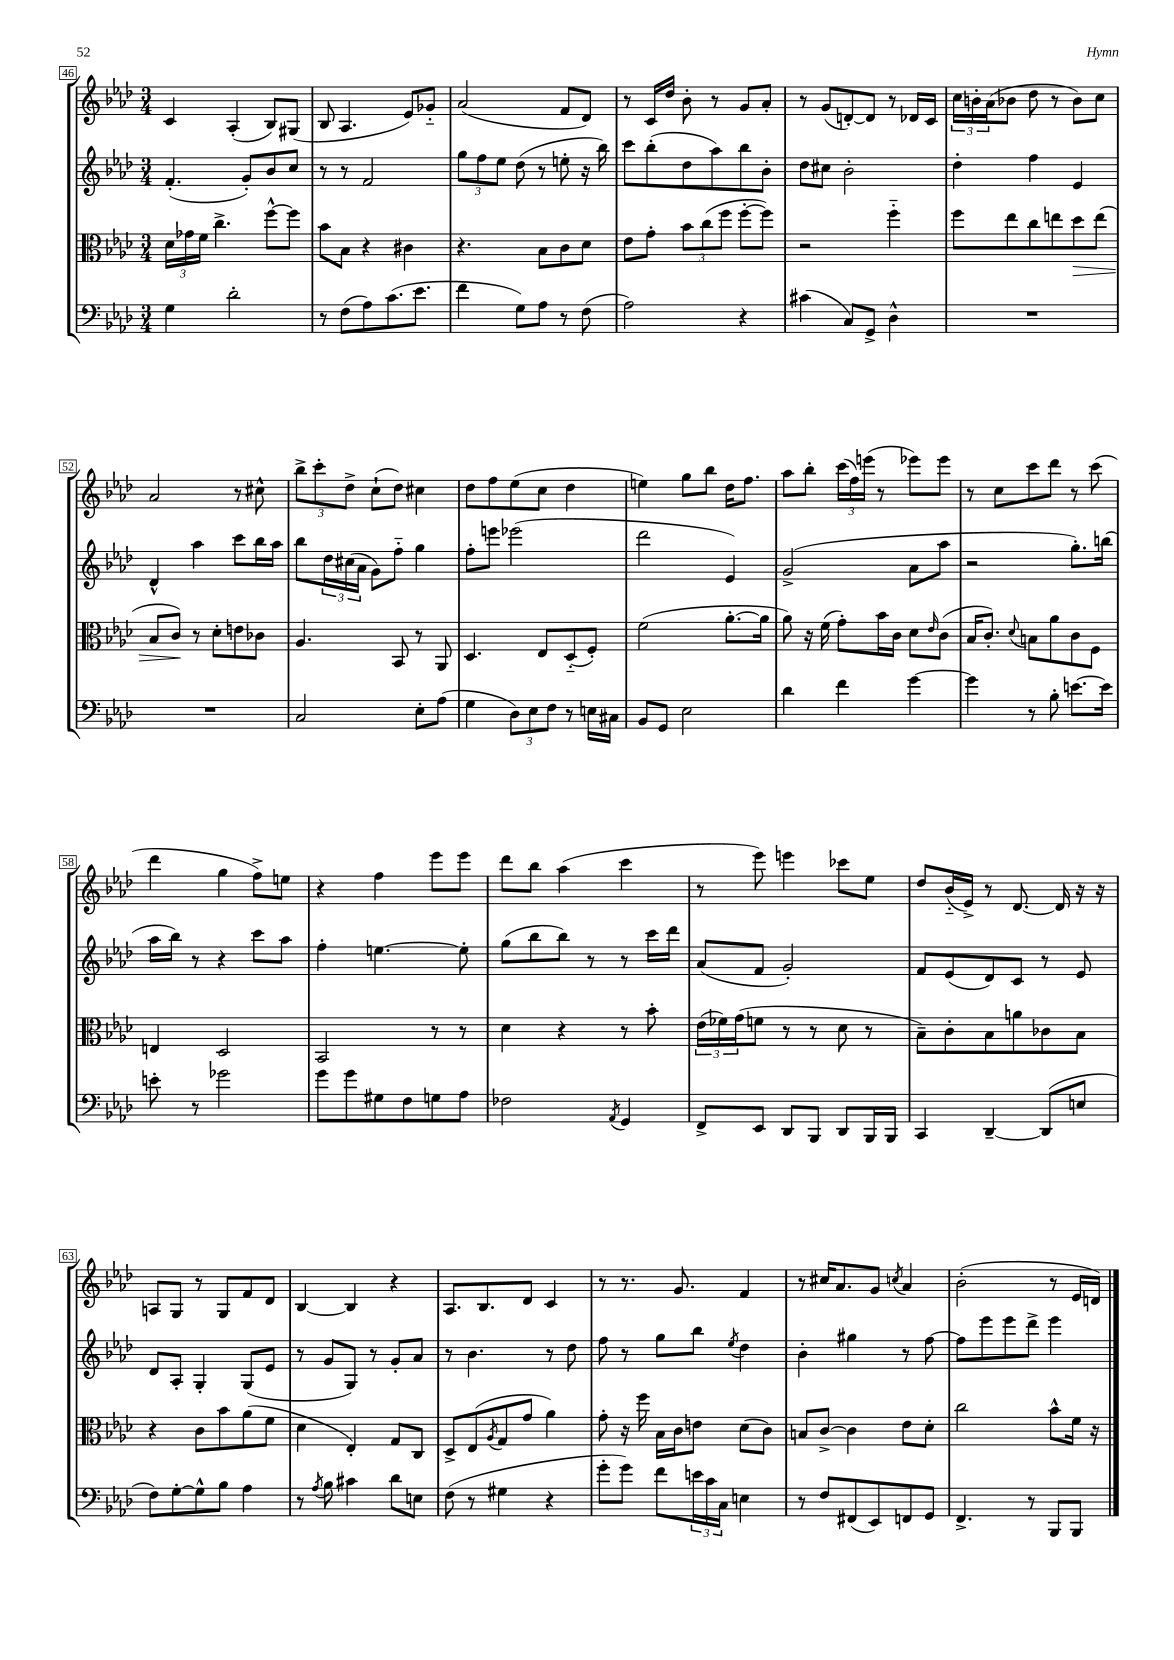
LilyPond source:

<<
\new StaffGroup <<
\new Staff = "s0" {
    \clef treble \key aes \major \numericTimeSignature \time 3/4
    c'4 aes4-.( bes8) gis8( |
    bes8 aes4. ees'8) ges'8-_ |
    aes'2( f'8 des'8) |
    r8 c'16 des''16 bes'8-. r8 g'8 aes'8-. |
    r8 g'8( d'8~-.) d'8 r8 des'16 c'16 |
    \tuplet 3/2 { c''16 b'16-. aes'16( } bes'8 des''8 r8 bes'8) c''8 |
    aes'2 r8 cis''8-^ |
    \tuplet 3/2 { bes''8-> c'''8-. des''8-> } c''8-!( des''8) cis''4 |
    des''8 f''8 ees''8( c''8 des''4 |
    e''4) g''8 bes''8 des''16 f''8. |
    aes''8 bes''8-. \tuplet 3/2 { c'''16( f''16) e'''16( } r8 ees'''8) ees'''8 |
    r8 c''8 c'''8 des'''8 r8 c'''8( |
    des'''4 g''4 f''8->) e''8 |
    r4 f''4 ees'''8 ees'''8 |
    des'''8 bes''8 aes''4( c'''4 |
    r8 ees'''8) e'''4 ces'''8 ees''8 |
    des''8 bes'16-_( ees'16->) r8 des'8.~ des'16 r16 r16 |
    a8 g8 r8 g8 f'8 des'8 |
    bes4~ bes4 r4 |
    aes8. bes8. des'8 c'4 |
    r8 r8. g'8. f'4 |
    r8 cis''16 aes'8. g'8 \acciaccatura { c''8 } aes'4 |
    bes'2-.( r8 ees'16 d'16) \bar "|." |
}
\new Staff = "s1" {
    \clef treble \key aes \major \numericTimeSignature \time 3/4
    f'4.-.( g'8-.) bes'8 c''8 |
    r8 r8 f'2 |
    \tuplet 3/2 { g''8 f''8 ees''8 } des''8( r8 e''8-. r16 bes''16) |
    c'''8 bes''8-.( des''8 aes''8) bes''8 bes'8-. |
    des''8 cis''8 bes'2-. |
    des''4-. f''4 ees'4 |
    des'4-^ aes''4 c'''8 bes''16 aes''16 |
    bes''8 \tuplet 3/2 { des''16 cis''16( aes'16 } g'8) f''8-_ g''4 |
    f''8-. e'''8 ees'''2( |
    des'''2 ees'4) |
    g'2->( aes'8 aes''8 |
    r2 g''8.-.) b''16( |
    aes''16 bes''16) r8 r4 c'''8 aes''8 |
    f''4-. e''4.~ e''8-. |
    g''8( bes''8 bes''8) r8 r8 c'''16 des'''16 |
    aes'8( f'8 g'2-.) |
    f'8 ees'8( des'8) c'8 r8 ees'8 |
    des'8 aes8-. g4-. g8( ees'8 |
    r8 g'8 g8) r8 g'8-. aes'8 |
    r8 bes'4. r8 des''8 |
    f''8 r8 g''8 bes''8 \acciaccatura { ees''8 } des''4 |
    bes'4-. gis''4 r8 f''8~ |
    f''8 ees'''8 ees'''8 des'''8-> ees'''4 \bar "|." |
}
\new Staff = "s2" {
    \clef alto \key aes \major \numericTimeSignature \time 3/4
    \tuplet 3/2 { des'16 ges'16 f'16 } c''4.-> f''8~-^ f''8 |
    bes'8 bes8 r4 cis'4 |
    r4. bes8 c'8 des'8 |
    ees'8 g'8-. \tuplet 3/2 { bes'8 c''8( f''8 } f''8~-. f''8) |
    r2 f''4-_ |
    f''8 ees''8 c''8 e''8 des''8\> e''8( |
    bes8 c'8\!) r8 des'8-. e'8 ces'8 |
    aes4. bes,8 r8 aes,8 |
    des4. ees8 des8-_( f8-.) |
    f'2( aes'8.~-. aes'16 |
    aes'8) r16 f'16( g'8-.) bes'16 c'16 des'8 \grace { ees'16 } c'8( |
    bes16 c'8.-.) \appoggiatura { des'8 } b8 aes'8 c'8 f8 |
    e4 des2 |
    bes,2 r8 r8 |
    des'4 r4 r8 bes'8-. |
    \tuplet 3/2 { ees'16( fes'16) g'16( } f'8 r8 r8 des'8 r8 |
    bes8--) c'8-. bes8 a'8 ces'8 bes8 |
    r4 c'8 bes'8 aes'8( f'8 |
    des'4 ees4-.) g8 c8 |
    des8-> ees8( \acciaccatura { aes8 } g8 g'8 aes'4) |
    g'8-. r16 f''16 bes16 c'16 e'8 des'8( c'8) |
    b8 c'8~-> c'4 ees'8 des'8-. |
    c''2 bes'8-^ f'16 r16 \bar "|." |
}
\new Staff = "s3" {
    \clef bass \key aes \major \numericTimeSignature \time 3/4
    g4 des'2-. |
    r8 f8( aes8) c'8.( ees'8. |
    f'4 g8) aes8 r8 f8( |
    aes2) r4 |
    cis'4( c8) g,8-> des4-^ |
    R2. |
    R2. |
    c2 ees8-. aes8( |
    g4 \tuplet 3/2 { des8) ees8 f8 } r8 e16 cis16 |
    bes,8 g,8 ees2 |
    des'4 f'4 g'4~ |
    g'4 r8 bes8-. e'8.~ e'16 |
    e'8-. r8 ges'2 |
    g'8 g'8 gis8 f8 g8 aes8 |
    fes2 \acciaccatura { aes,8 } g,4 |
    f,8-> ees,8 des,8 bes,,8 des,8 bes,,16 bes,,16 |
    c,4 des,4~-- des,8( e8 |
    f8) g8~-. g8-^ bes8 aes4 |
    r8 \acciaccatura { aes8 } bes8 cis'4 des'8 e8 |
    f8( r8 gis4 r4 |
    g'8-. g'8) f'8 \tuplet 3/2 { e'16 c'16 c16 } e4 |
    r8 f8 fis,8( ees,8) f,8 g,8 |
    f,4.-> r8 bes,,8 bes,,8 \bar "|." |
}
>>
>>
\layout { \context { \Score currentBarNumber = #46 \override BarNumber.stencil = #(make-stencil-boxer 0.1 0.3 ly:text-interface::print) } }
